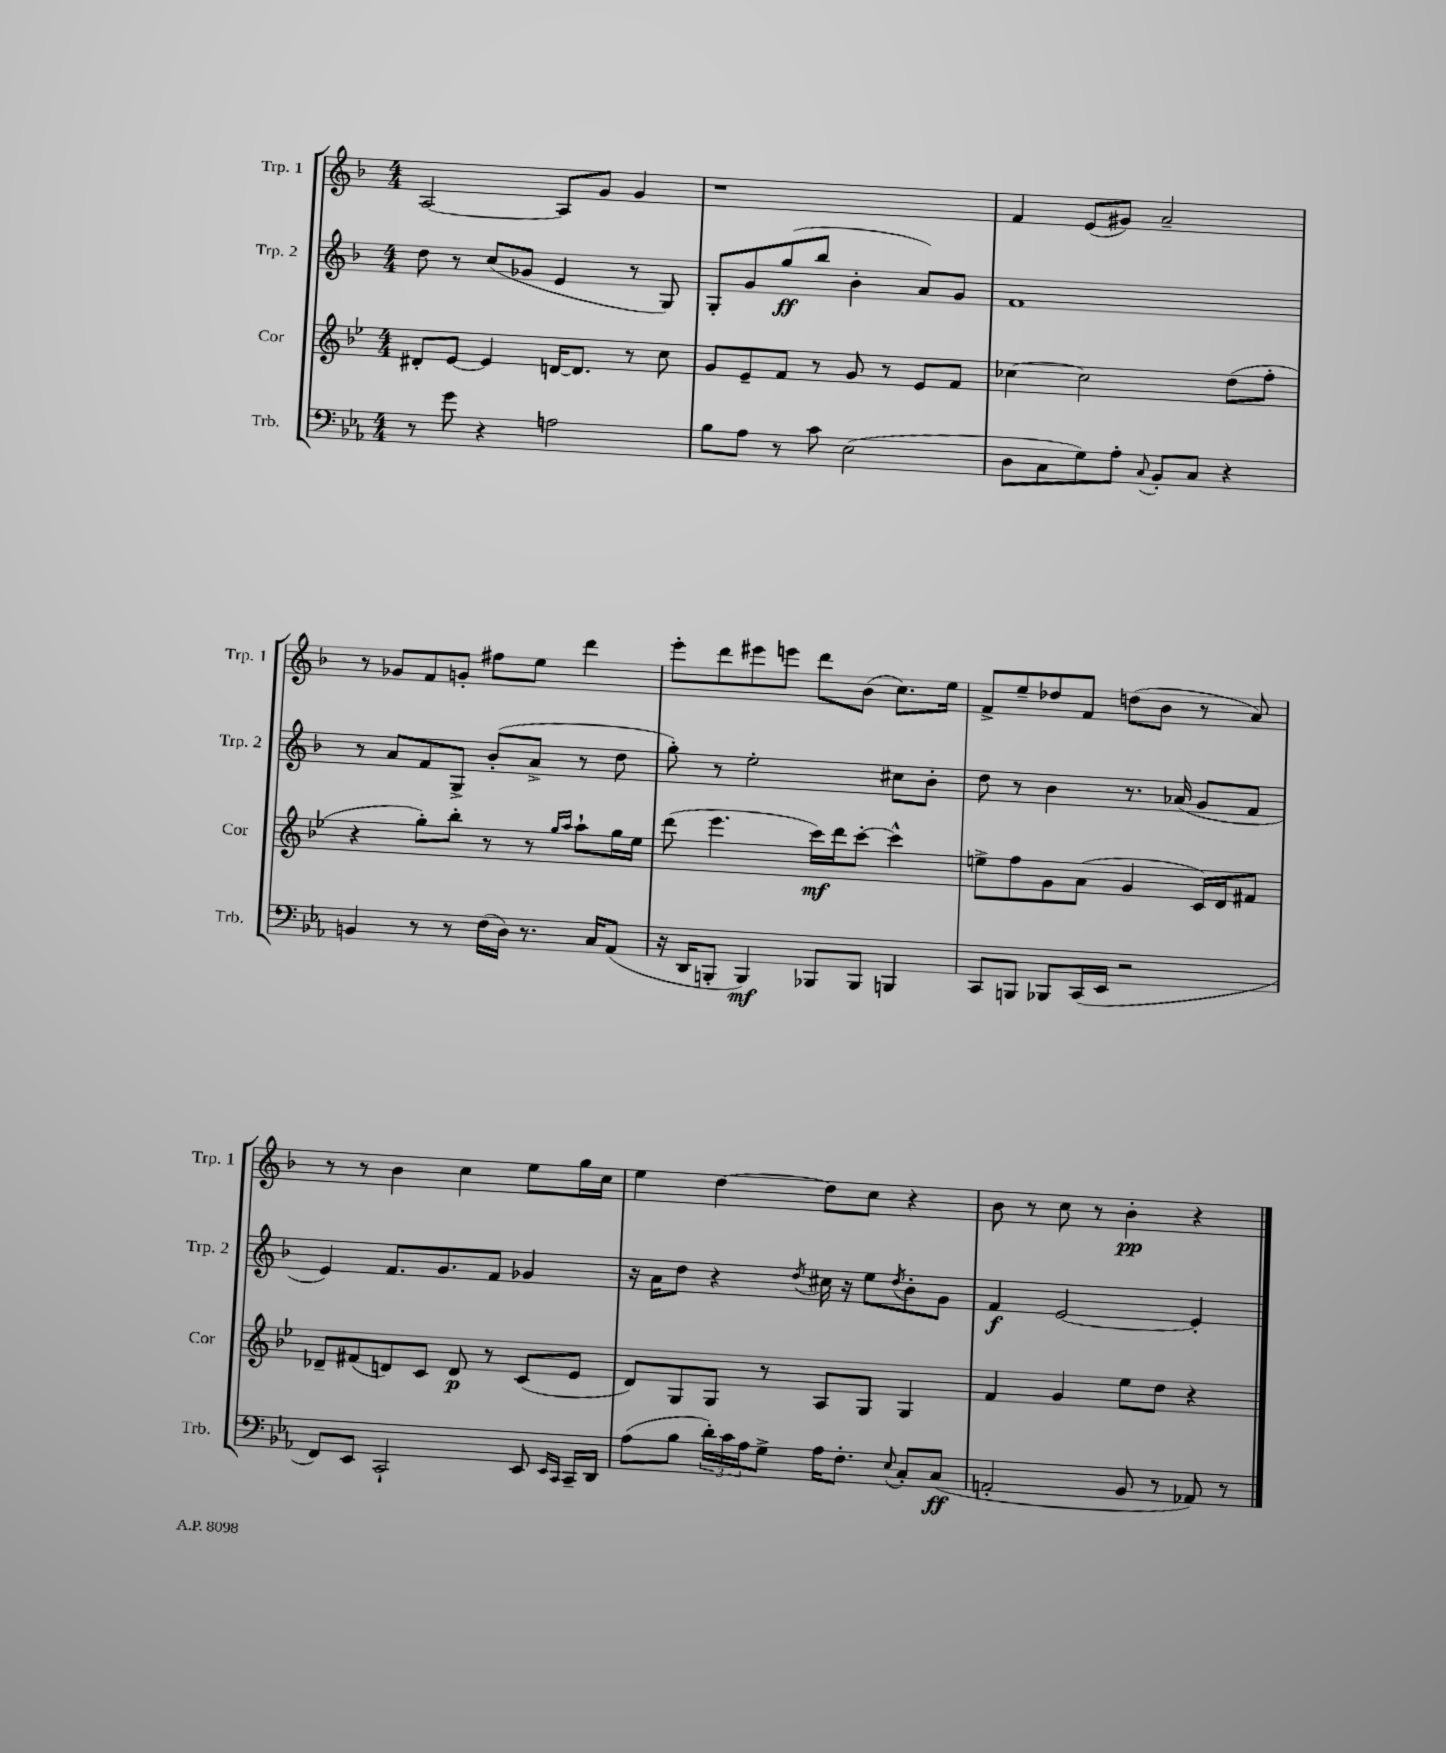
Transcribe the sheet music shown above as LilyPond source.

<<
\new StaffGroup <<
\new Staff = "s0" \with { instrumentName = "Trp. 1" shortInstrumentName = "Trp. 1" } {
    \clef treble \key f \major \numericTimeSignature \time 4/4
    a2~ a8 g'8 g'4 |
    r1 |
    f'4 e'8( gis'8) a'2-- |
    r8 ges'8 f'8 g'8-. fis''8 e''8 d'''4 |
    e'''8-. d'''8 eis'''8 e'''8 d'''8 bes'8( c''8.) e''16 |
    f'8-> e''8-- des''8 f'8 d''8( bes'8 r8 a'8) |
    r8 r8 bes'4 c''4 e''8 g''16 c''16 |
    e''4 d''4~ d''8 c''8 r4 |
    bes'8 r8 c''8 r8 bes'4-.\pp r4 \bar "|." |
}
\new Staff = "s1" \with { instrumentName = "Trp. 2" shortInstrumentName = "Trp. 2" } {
    \clef treble \key f \major \numericTimeSignature \time 4/4
    d''8 r8 c''8( ges'8 e'4 r8 g8) |
    g8-. g'8 g''8\ff( bes''8 bes'4-. a'8) g'8 |
    f'1 |
    r8 a'8 f'8 g8-> bes'8-.( a'8-> r8 d''8 |
    g''8-.) r8 e''2-. cis''8 bes'8-. |
    d''8 r8 bes'4 r8. aes'16( g'8 f'8 |
    e'4) f'8. g'8. f'8 ges'4 |
    r16 a'16 d''8 r4 \acciaccatura { d''8 } cis''16 r16 e''8 \acciaccatura { d''8 } bes'8-. g'8 |
    f'4\f e'2~ e'4-. \bar "|." |
}
\new Staff = "s2" \with { instrumentName = "Cor" shortInstrumentName = "Cor" } {
    \clef treble \key bes \major \numericTimeSignature \time 4/4
    dis'8-. ees'8~ ees'4 d'16~ d'8. r8 c''8 |
    g'8 ees'8-- f'8 r8 g'8 r8 ees'8 f'8 |
    ces''4~ ces''2 d''8( f''8-. |
    r4 g''8-.) bes''8-. r8 r8 \grace { g''16 a''16 } a''8-! g''16 ees''16 |
    d'''8( ees'''4. c'''16\mf) d'''16 c'''8~-. c'''4-^ |
    e''8-> f''8 g'8 a'8( g'4 c'16) d'16 fis'8 |
    des'8-- fis'8( d'8) c'8 d'8\p r8 c'8( ees'8 |
    d'8) g8 g8 r8 a8 g8 g4 |
    f'4 g'4 ees''8 d''8 r4 \bar "|." |
}
\new Staff = "s3" \with { instrumentName = "Trb." shortInstrumentName = "Trb." } {
    \clef bass \key ees \major \numericTimeSignature \time 4/4
    r8 g'8 r4 a2 |
    bes8 aes8 r8 c'8 ees2( |
    d8 c8 g8) aes8-. \appoggiatura { c8 } bes,8-. c8 r4 |
    b,4 r8 r8 f16( d16) r8. c16 aes,8( |
    r16 d,16 b,,8-. b,,4\mf) bes,,8 bes,,8 b,,4 |
    c,8 b,,8 bes,,8 c,16( ees,16 r2 |
    f,8) ees,8 c,2-! ees,8 \grace { ees,16 c,16 } c,16-- d,16 |
    aes8( bes8 \tuplet 3/2 { d'16-.) c'16 aes16 } g8-> aes16 f8.-. \appoggiatura { ees8 } c8-. c8\ff( |
    a,2-. bes,8 r8 aes,8) r8 \bar "|." |
}
>>
>>
\layout { \context { \Score \remove "Bar_number_engraver" } }
